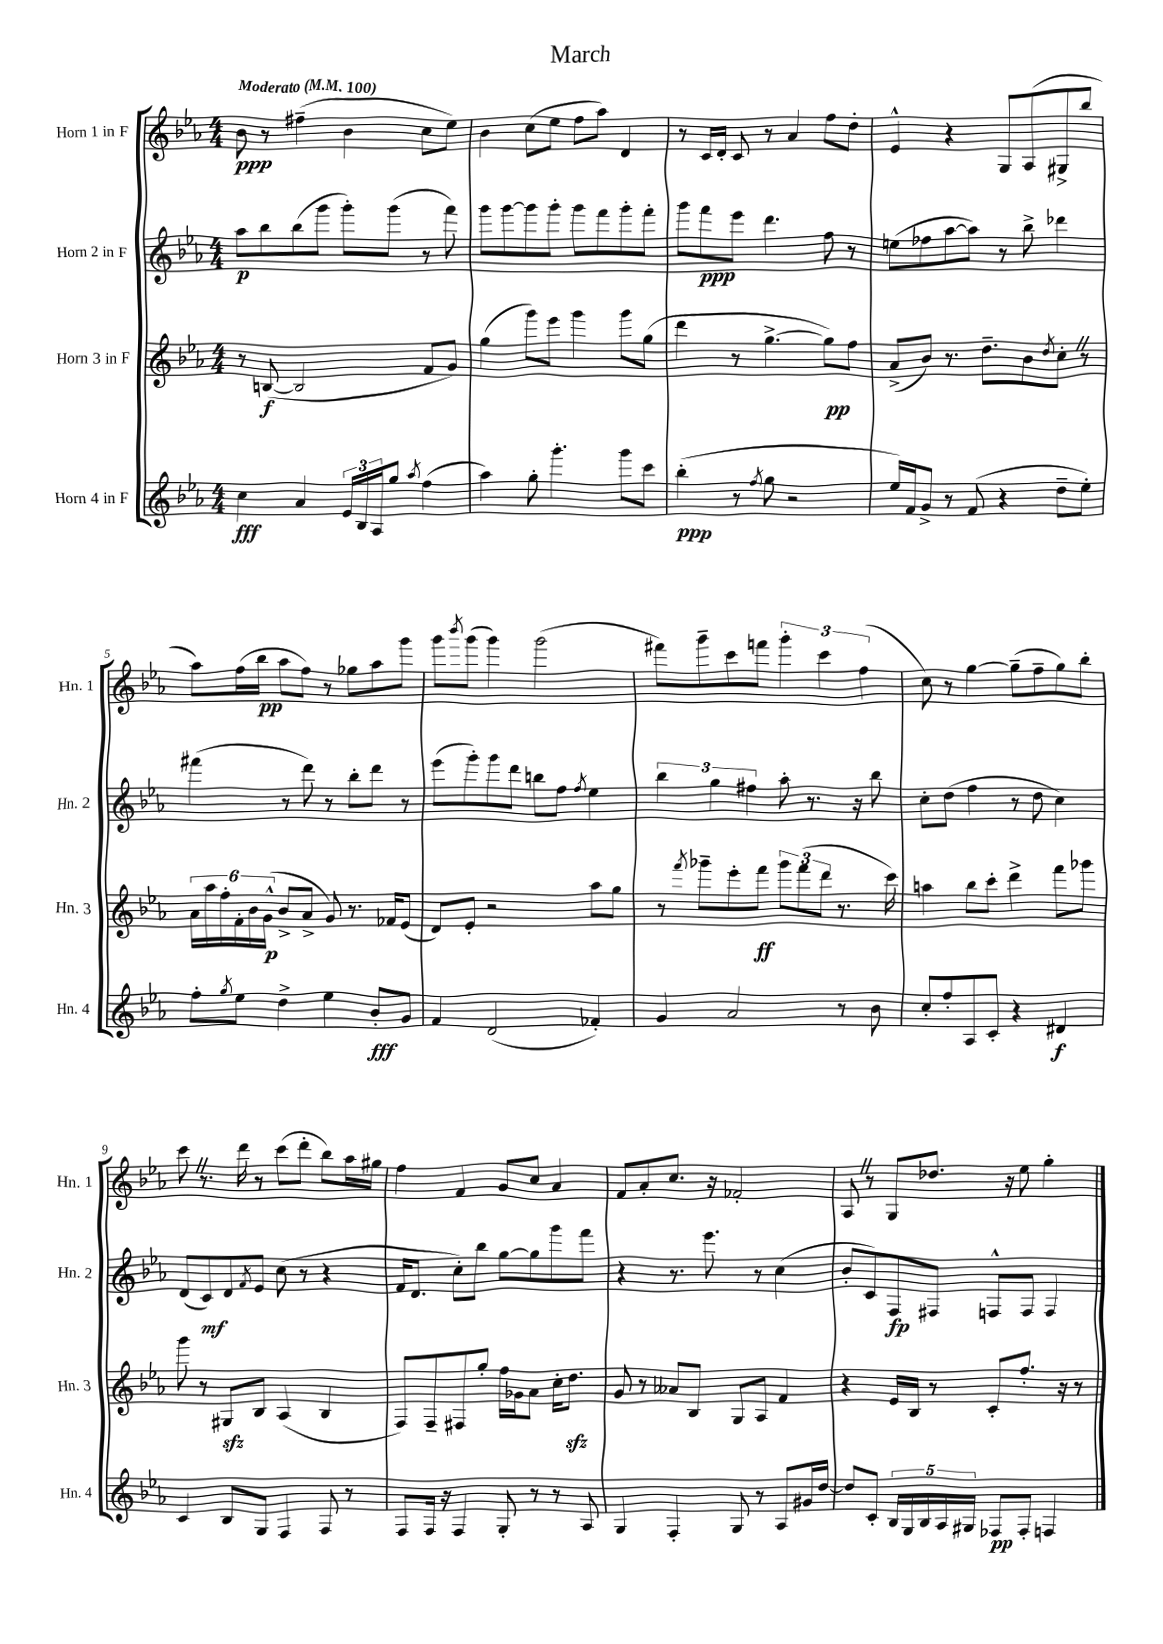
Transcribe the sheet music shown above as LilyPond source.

\header { title = "March" }
<<
\new StaffGroup <<
\new Staff = "s0" \with { instrumentName = "Horn 1 in F" shortInstrumentName = "Hn. 1" } {
    \clef treble \key ees \major \numericTimeSignature \time 4/4 \tempo "Moderato" 4 = 100
    bes'8\ppp r8 fis''4--( bes'4 c''8 ees''8) |
    bes'4 c''8( ees''8 f''8 aes''8) d'4 |
    r8 c'16 d'16-. c'8 r8 aes'4 f''8 d''8-. |
    ees'4-^ r4 g8 aes8( gis8-> bes''8 |
    aes''8) f''16( bes''16\pp aes''8 f''8) r8 ges''8 aes''8 g'''8 |
    g'''8 \acciaccatura { bes'''8 } g'''8( g'''4) g'''2( |
    fis'''8) g'''8-- c'''8 f'''8 \tuplet 3/2 { g'''4-. c'''4 f''4( } |
    c''8) r8 g''4~ g''8--( f''8-- g''8) bes''8-. |
    c'''8 \once \override BreathingSign.text = \markup { \musicglyph "scripts.caesura.straight" } \breathe r8. d'''16 r8 c'''8( d'''8-. bes''8) aes''16 gis''16 |
    f''4 f'4 g'8 c''8 aes'4 |
    f'8 aes'8-. c''8. r16 fes'2-. |
    aes8 \once \override BreathingSign.text = \markup { \musicglyph "scripts.caesura.straight" } \breathe r8 g8 des''8. r16 ees''8 g''4-. \bar "|." |
}
\new Staff = "s1" \with { instrumentName = "Horn 2 in F" shortInstrumentName = "Hn. 2" } {
    \clef treble \key ees \major \numericTimeSignature \time 4/4
    aes''8\p bes''8 bes''8( g'''8 g'''8-.) g'''8( r8 f'''8) |
    g'''8 g'''8~ g'''8 g'''8-. g'''8 f'''8 g'''8-. f'''8-. |
    g'''8 f'''8\ppp ees'''8 d'''4. f''8 r8 |
    e''8( fes''8 aes''8~ aes''8) r8 bes''8-> des'''4 |
    fis'''4( r8 d'''8) r8 bes''8-. d'''8 r8 |
    ees'''8( g'''8-.) g'''8 d'''8 b''8 f''8 \acciaccatura { f''8 } ees''4 |
    \tuplet 3/2 { bes''4 g''4 fis''4 } aes''8-. r8. r16 bes''8 |
    c''8-. d''8( f''4 r8 d''8 c''4) |
    d'8( c'8\mf) d'8 \acciaccatura { f'8 } ees'8 c''8( r8 r4 |
    f'16 d'8. c''8-.) bes''8 g''8~ g''8 g'''8 f'''8 |
    r4 r8. ees'''8. r8 c''4( |
    bes'8-. c'8) f8\fp fis8 f8-^ f8 f4 \bar "|." |
}
\new Staff = "s2" \with { instrumentName = "Horn 3 in F" shortInstrumentName = "Hn. 3" } {
    \clef treble \key ees \major \numericTimeSignature \time 4/4
    r8 b8~\f( b2 f'8 g'8) |
    g''4( g'''8) ees'''8 g'''4 g'''8 g''8( |
    d'''4 r8 g''4.~-> g''8\pp) f''8 |
    aes'8->( bes'8) r8. d''8.-- bes'8 \acciaccatura { d''8 } c''8-. \once \override BreathingSign.text = \markup { \musicglyph "scripts.caesura.straight" } \breathe r8 |
    \tuplet 6/4 { aes'16 aes''16 f''16-. f'16-. bes'16 g'16-^\p( } bes'8-> aes'8-> g'8) r8. fes'16 ees'8( |
    d'8) ees'8-. r2 aes''8 g''8 |
    r8 \acciaccatura { f'''8 } ges'''8-- ees'''8-. f'''8\ff \tuplet 3/2 { ges'''8 f'''8( d'''8 } r8. c'''16) |
    a''4 bes''8 c'''8-. d'''4-> f'''8 ges'''8 |
    g'''8 r8 gis8\sfz bes8 aes4( bes4 |
    f8) f8-- fis8 g''8-. f''16 ges'16 aes'8 c''16-. d''8.\sfz |
    g'8 r8 aeses'8 bes8 g8 aes8 f'4 |
    r4 ees'16 bes16 r8 c'8-. f''8.-. r16 r8 \bar "|." |
}
\new Staff = "s3" \with { instrumentName = "Horn 4 in F" shortInstrumentName = "Hn. 4" } {
    \clef treble \key ees \major \numericTimeSignature \time 4/4
    c''4\fff aes'4 \tuplet 3/2 { ees'16 bes16 aes16 } g''8 \acciaccatura { aes''8 } f''4( |
    aes''4) g''8-. g'''4.-. g'''8 c'''8 |
    bes''4-.\ppp( r8 \acciaccatura { f''8 } g''8 r2 |
    ees''16) f'16 g'8-> r8 f'8( r4 d''8-- ees''8-.) |
    f''8-. \acciaccatura { g''8 } ees''8 d''4-> ees''4 bes'8-.\fff g'8 |
    f'4 d'2( fes'4-.) |
    g'4 aes'2 r8 bes'8 |
    c''8-. f''8-. aes8 c'8-. r4 dis'4\f |
    c'4 bes8 g8 f4 f8 r8 |
    f8 f16 r16 f4 g8-. r8 r8 aes8 |
    g4 f4-. g8 r8 aes8 gis'16 d''16~ |
    d''8 c'8-. \tuplet 5/4 { bes16 g16 bes16 aes16 gis16 } fes8\pp fes8-. f4 \bar "|." |
}
>>
>>
